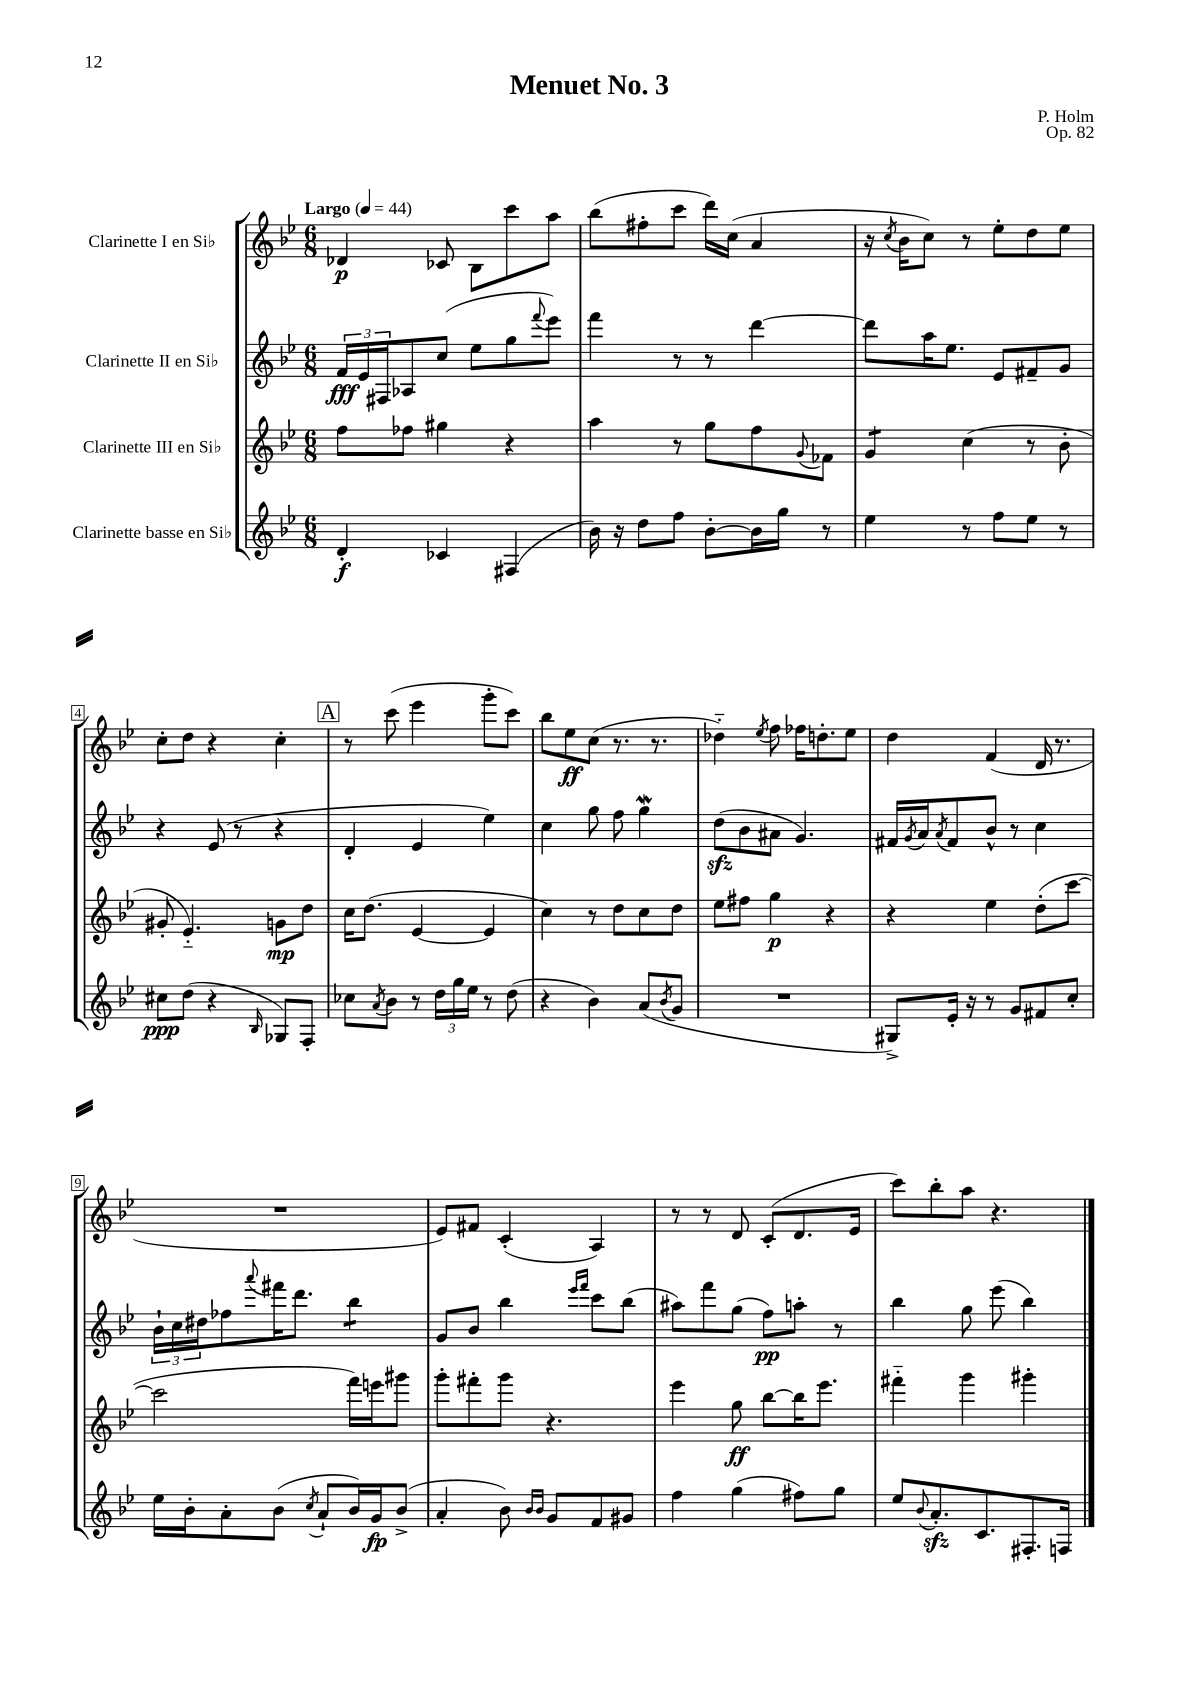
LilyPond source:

\header { title = "Menuet No. 3" composer = "P. Holm" opus = "Op. 82" }
<<
\new StaffGroup <<
\new Staff = "s0" \with { instrumentName = "Clarinette I en Sib" } {
    \clef treble \key bes \major \numericTimeSignature \time 6/8 \tempo "Largo" 4 = 44
    des'4\p ces'8 bes8 c'''8 a''8 |
    bes''8( fis''8-. c'''8 d'''16) c''16( a'4 |
    r16 \acciaccatura { c''8 } bes'16 c''8) r8 ees''8-. d''8 ees''8 |
    c''8-. d''8 r4 c''4-. |
    \mark \markup { \box "A" } r8 c'''8( ees'''4 g'''8-. c'''8) |
    bes''8 ees''8\ff c''8( r8. r8. |
    des''4-_) \acciaccatura { ees''8 } f''8 fes''16 d''8.-. ees''8 |
    d''4 f'4( d'16 r8. |
    R2. |
    ees'8) fis'8 c'4-.( a4) |
    r8 r8 d'8 c'8-.( d'8. ees'16 |
    c'''8) bes''8-. a''8 r4. \bar "|." |
}
\new Staff = "s1" \with { instrumentName = "Clarinette II en Sib" } {
    \clef treble \key bes \major \numericTimeSignature \time 6/8
    \tuplet 3/2 { f'16\fff ees'16 fis16 } aes8 c''8( ees''8 g''8 \appoggiatura { f'''8 } ees'''8) |
    f'''4 r8 r8 d'''4~ |
    d'''8 a''16 ees''8. ees'8 fis'8-- g'8 |
    r4 ees'8( r8 r4 |
    \mark \markup { \box "A" } d'4-. ees'4 ees''4) |
    c''4 g''8 f''8 g''4\mordent |
    d''8\sfz( bes'8 ais'8 g'4.) |
    fis'16 \acciaccatura { g'8 } a'16 \acciaccatura { a'8 } fis'8 bes'8-^ r8 c''4 |
    \tuplet 3/2 { bes'16-! c''16 dis''16 } fes''8 \appoggiatura { a'''8 } fis'''16 d'''8. bes''4:8 |
    g'8 bes'8 bes''4 \grace { ees'''16 f'''16 } c'''8 bes''8( |
    ais''8) f'''8 g''8( f''8\pp) a''8-. r8 |
    bes''4 g''8 ees'''8( bes''4) \bar "|." |
}
\new Staff = "s2" \with { instrumentName = "Clarinette III en Sib" } {
    \clef treble \key bes \major \numericTimeSignature \time 6/8
    f''8 fes''8 gis''4 r4 |
    a''4 r8 g''8 f''8 \appoggiatura { g'8 } fes'8 |
    g'4:8 c''4( r8 bes'8-. |
    gis'8-. ees'4.-_) g'8\mp d''8 |
    \mark \markup { \box "A" } c''16 d''8.( ees'4~ ees'4 |
    c''4) r8 d''8 c''8 d''8 |
    ees''8 fis''8 g''4\p r4 |
    r4 ees''4 d''8-.( c'''8~ |
    c'''2 f'''16) e'''16 gis'''8 |
    g'''8-. fis'''8-. g'''8 r4. |
    ees'''4 g''8\ff bes''8~ bes''16 ees'''8. |
    fis'''4-_ g'''4 gis'''4-. \bar "|." |
}
\new Staff = "s3" \with { instrumentName = "Clarinette basse en Sib" } {
    \clef treble \key bes \major \numericTimeSignature \time 6/8
    d'4-.\f ces'4 fis4( |
    bes'16) r16 d''8 f''8 bes'8~-. bes'16 g''16 r8 |
    ees''4 r8 f''8 ees''8 r8 |
    cis''8\ppp d''8( r4 \grace { bes16 } ges8) f8-. |
    \mark \markup { \box "A" } ces''8 \acciaccatura { a'8 } bes'8 r8 \tuplet 3/2 { d''16 g''16 ees''16 } r8 d''8( |
    r4 bes'4) a'8( \acciaccatura { bes'8 } g'8 |
    R2. |
    gis8->) ees'16-. r16 r8 g'8 fis'8 c''8-. |
    ees''16 bes'16-. a'8-. bes'8( \acciaccatura { c''8 } a'8-! bes'16) g'16\fp bes'8->( |
    a'4-. bes'8) \grace { bes'16 bes'16 } g'8 f'8 gis'8 |
    f''4 g''4( fis''8) g''8 |
    ees''8 \appoggiatura { bes'8 } a'8.-.\sfz c'8. fis8.-. f16 \bar "|." |
}
>>
>>
\layout { \context { \Score \override BarNumber.stencil = #(make-stencil-boxer 0.1 0.3 ly:text-interface::print) } }
